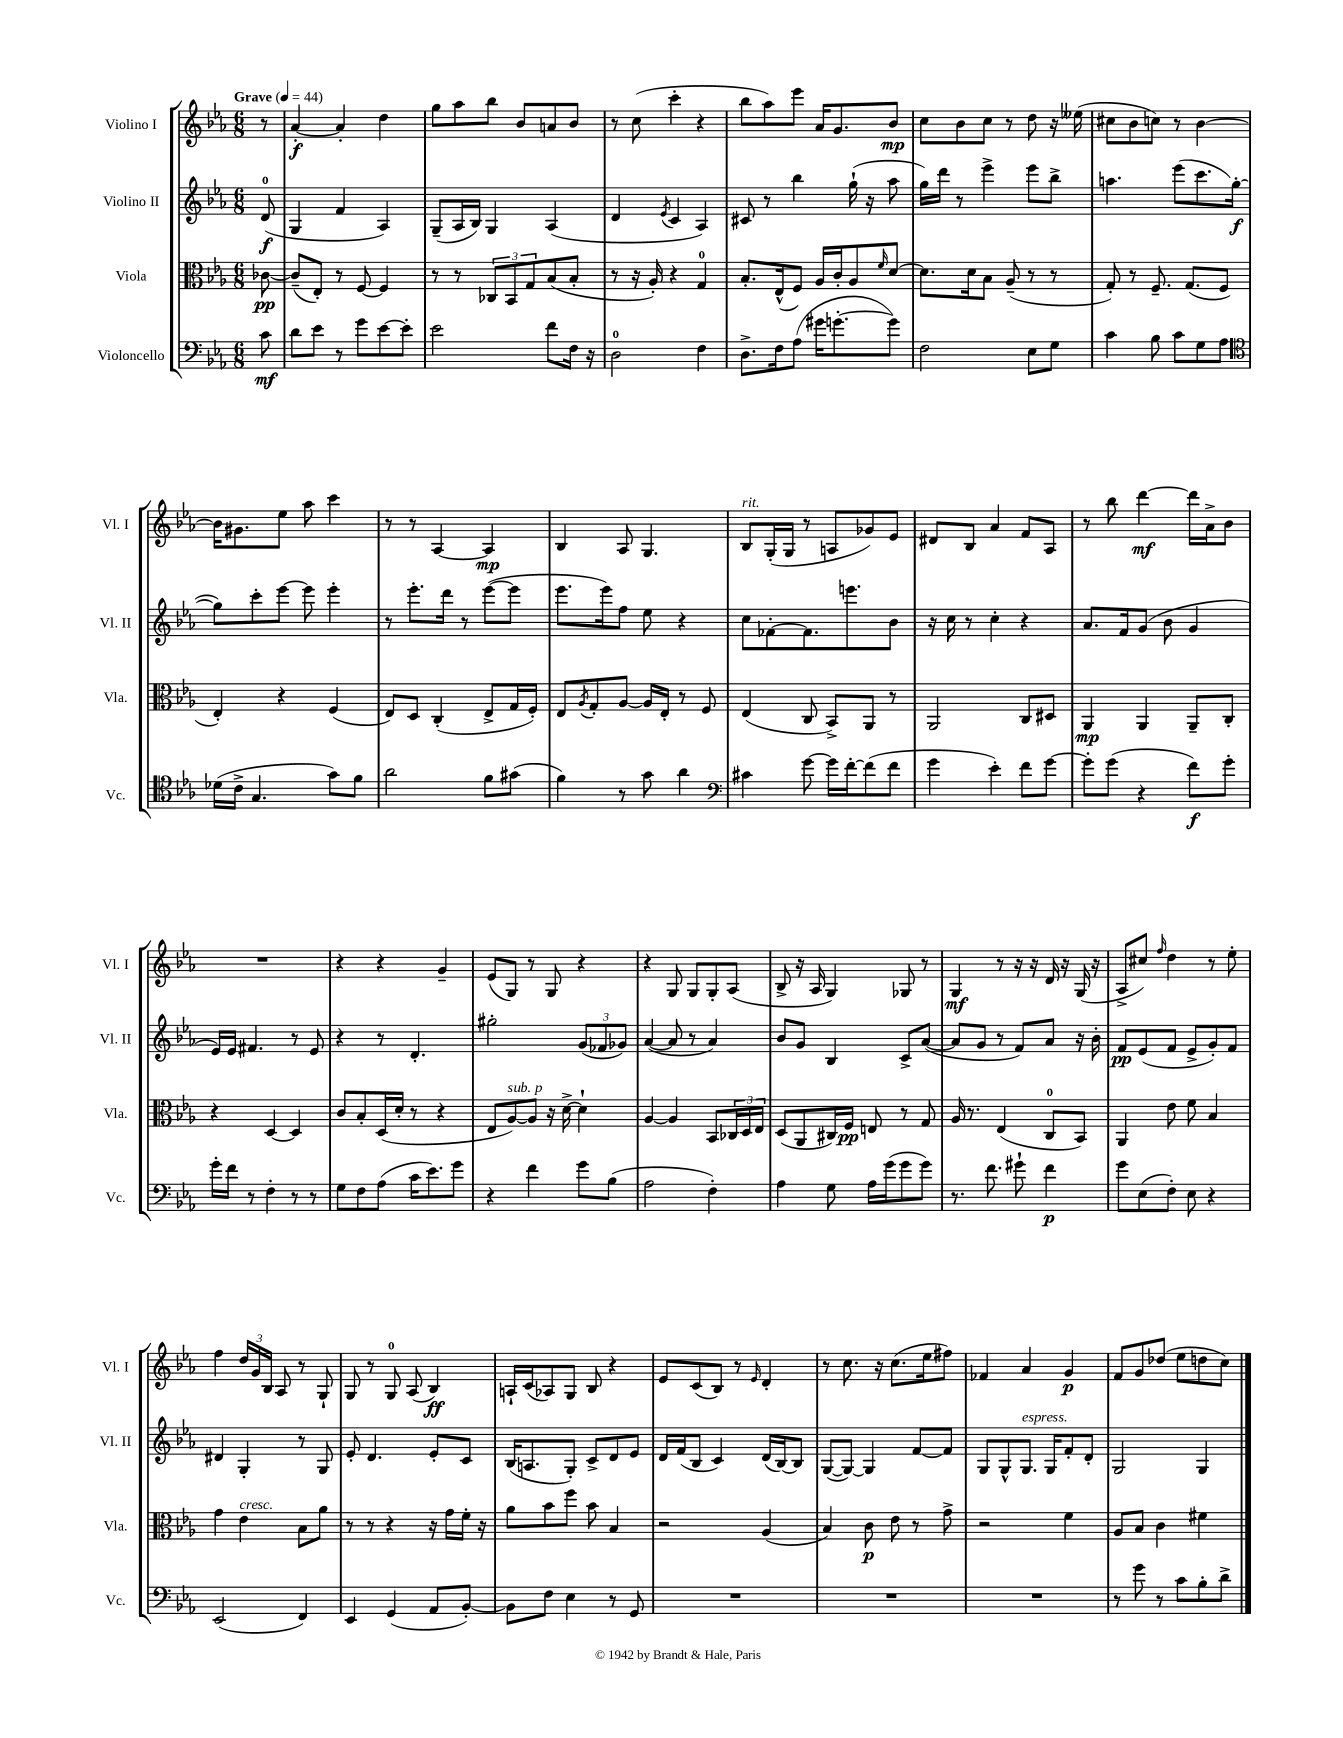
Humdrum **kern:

**kern	**kern	**kern	**kern
*staff4	*staff3	*staff2	*staff1
*clefF4	*clefC3	*clefG2	*clefG2
*k[b-e-a-]	*k[b-e-a-]	*k[b-e-a-]	*k[b-e-a-]
*M6/8	*M6/8	*M6/8	*M6/8
*MM44	*MM44	*MM44	*MM44
8c	[8c-	(8d	8r
=	=	=	=
8d	(8c-~]	4G	[4a-'
8e-	8E-')	.	.
8r	8r	4f	4a-']
8g	[8F	.	.
[8e-	4F]	4A-)	4dd
8e-']	.	.	.
=	=	=	=
2e-	8r	(8G~	8gg
.	8r	16A-	8aa-
.	.	16B-)	.
.	12C-	4G	8bb-
.	12BB-	.	.
.	.	.	8b-
.	12G	.	.
8f	(8B-	(4A-	8a
16F	8B-'	.	8b-
16r	.	.	.
=	=	=	=
2D	8r	4d	8r
.	16r	.	(8cc
.	16A-')	.	.
.	.	8qe-	.
.	4r	4c	4ccc'
4F	4G	4A-)	4r
=	=	=	=
8.D^	8.B-'	8c#	8bb-
.	.	8r	8aa-)
16F	(16E-^^	.	.
(8A-	8F)	4bb-	8eee-
16g#	16A-	.	16a-
[8.g'	16c'	.	8.g
.	8A-	(16gg`	.
.	.	16r	.
.	16qqf	.	.
8g])	[8d	8aa-	8b-
=	=	=	=
2F	8.d]	16gg)	8cc
.	.	16ddd	.
.	.	8r	8b-
.	16d	.	.
.	8B-	4eee-^	8cc
.	(8A-~	.	8r
8E-	8r	8eee-	8dd
8G	8r	8bb-^	16r
.	.	.	(16ee--
=	=	=	=
4c	8G')	4.aa	8cc#
.	8r	.	8b-
8B-	8.F~	.	8cc)
8c	.	(8eee-	8r
.	(8.G	.	.
8G	.	8.ccc	[4b-
8A-	8F	.	.
.	.	[16gg'	.
=	=	=	=
*clefC4	*	*	*
(16d-	4E-')	8gg])	16b-]
16c^	.	.	8.g#
4.G	.	8ccc'	.
.	4r	[8eee-	8ee-
.	.	8eee-]	8aa-
8g)	(4F	4eee-'	4ccc
8f	.	.	.
=	=	=	=
2a-	8E-)	8r	8r
.	8D	8.eee-'	8r
.	(4C'	.	[4A-
.	.	16ddd	.
.	.	8r	.
8f	8E-^	([8eee-	4A-]
(8g#	16G	8eee-]	.
.	16F')	.	.
=	=	=	=
4f)	8E-	8.eee-	4B-
.	8qA-	.	.
.	8G'	.	.
.	.	16eee-)	.
8r	[8A-	8ff	8A-
8g	16A-]	8ee-	4.G
.	16E-'	.	.
4a-	8r	4r	.
.	8F	.	.
=	=	=	=
*clefF4	*	*	*
4c#	(4E-	8cc	8B-
.	.	[8f-'	(16G'
.	.	.	16G
[8g	8C	8.f-]	8r
16g]	8BB-^)	.	8A
[16f'	.	8.eee	.
(8f]	8AA-	.	8g-)
8f	8r	8b-	8e-
=	=	=	=
4g	2AA-	16r	8d#
.	.	16cc	.
.	.	8r	8B-
4e-')	.	4cc'	4a-
8f	8C	4r	8f
[8g	8D#	.	8A-
=	=	=	=
8g']	4AA-	8.a-	8r
(8g	.	.	8bb-
.	.	16f	.
4r	4AA-	(8g	[4ddd
.	.	8b-	.
8f)	8AA-~	4g	16ddd]
.	.	.	16a-^
8g'	8C'	.	8b-
=	=	=	=
16g'	4r	16e-)	2.r
16f	.	16e-	.
8r	.	4.f#	.
4F'	[4D	.	.
8r	4D]	8r	.
8r	.	8e-	.
=	=	=	=
8G	8c	4r	4r
8F	8B-'	.	.
(8A-	(16D	8r	4r
.	16d'	.	.
16c	8r	4.d'	.
8.e-)	.	.	.
.	4r	.	4g~
8g	.	.	.
=	=	=	=
4r	8E-	2gg#'	(8e-
.	[8A-)	.	8G)
4f	8A-]	.	8r
.	16r	.	8G
.	[16d^	.	.
8g	4d`]	(12g	4r
.	.	12f-	.
(8B-	.	.	.
.	.	12g-)	.
=	=	=	=
2A-	[4A-	([4a-	4r
.	4A-]	8a-]	8G
.	.	8r	8G
4F')	8BB-	4a-)	8G'
.	24C-	.	(8A-
.	24D	.	.
.	24E-	.	.
=	=	=	=
4A-	(8D	8b-	8B-^
.	8AA-	8g	16r
.	.	.	16A-
8G	16C#)	4B-	4G)
.	16F	.	.
16A-	8E	.	.
(16g	.	.	.
8g	8r	8c^	8G-
8g)	8G	([8a-	8r
=	=	=	=
8.r	16A-	8a-]	4G
.	8.r	.	.
.	.	8g	.
8.f	.	.	.
.	(4E-	8r	8r
8g#`	.	8f)	16r
.	.	.	16r
4f	8C	8a-	16d
.	.	.	16r
.	8BB-)	16r	(16G
.	.	16b-'	16r
=	=	=	=
8g	4AA-	8f	8A-^
(8E-	.	(8e-	8cc#)
.	.	.	16qqff
8F')	8e-	8f	4dd
8E-	8f	8e-^	.
4r	4B-	8g')	8r
.	.	8f	8ee-'
=	=	=	=
(2EE-	4g	4d#	4ff
.	4e-	4G'	24dd
.	.	.	24g
.	.	.	24B-
.	.	.	8A-
4FF)	8B-	8r	8r
.	8a-	8G	8G`
=	=	=	=
4EE-	8r	8e-'	8G
.	8r	4.d	8r
(4GG	4r	.	8G
.	.	.	(8A-
8AA-	16r	8e-'	4B-)
.	16g	.	.
[8BB-')	16f'	8c	.
.	16r	.	.
=	=	=	=
8BB-]	8a-	(16B-	16A`
.	.	8.A	(16c
8F	8b-	.	8A-)
4E-	8ff	8G')	8G
.	8b-	8c^	8B-
8r	4B-	8d	4r
8GG	.	8e-	.
=	=	=	=
2.r	2r	16d	8e-
.	.	(16f	.
.	.	8B-	(8c
.	.	4c)	8B-)
.	.	.	8r
.	.	.	16qqe-
.	(4A-	(16d	4d'
.	.	[16B-)	.
.	.	8B-]	.
=	=	=	=
2.r	4B-)	([8G	8r
.	.	8G_)	8.cc
.	8c	4G]	.
.	.	.	16r
.	8e-	.	(8.cc
.	8r	[8f	.
.	.	.	16ee-
.	8g^	8f]	8ff#)
=	=	=	=
2.r	2r	8G	4f-
.	.	8G^^	.
.	.	8.G	4a-
.	.	16G	.
.	4f	8f'	4g
.	.	8d'	.
=	=	=	=
8r	8A-	2G	8f
8g	8B-	.	8g
8r	4c	.	(8dd-
8c	.	.	8ee-
8B-'	4f#	4G	8dd
8d^	.	.	8cc)
==	==	==	==
*-	*-	*-	*-
